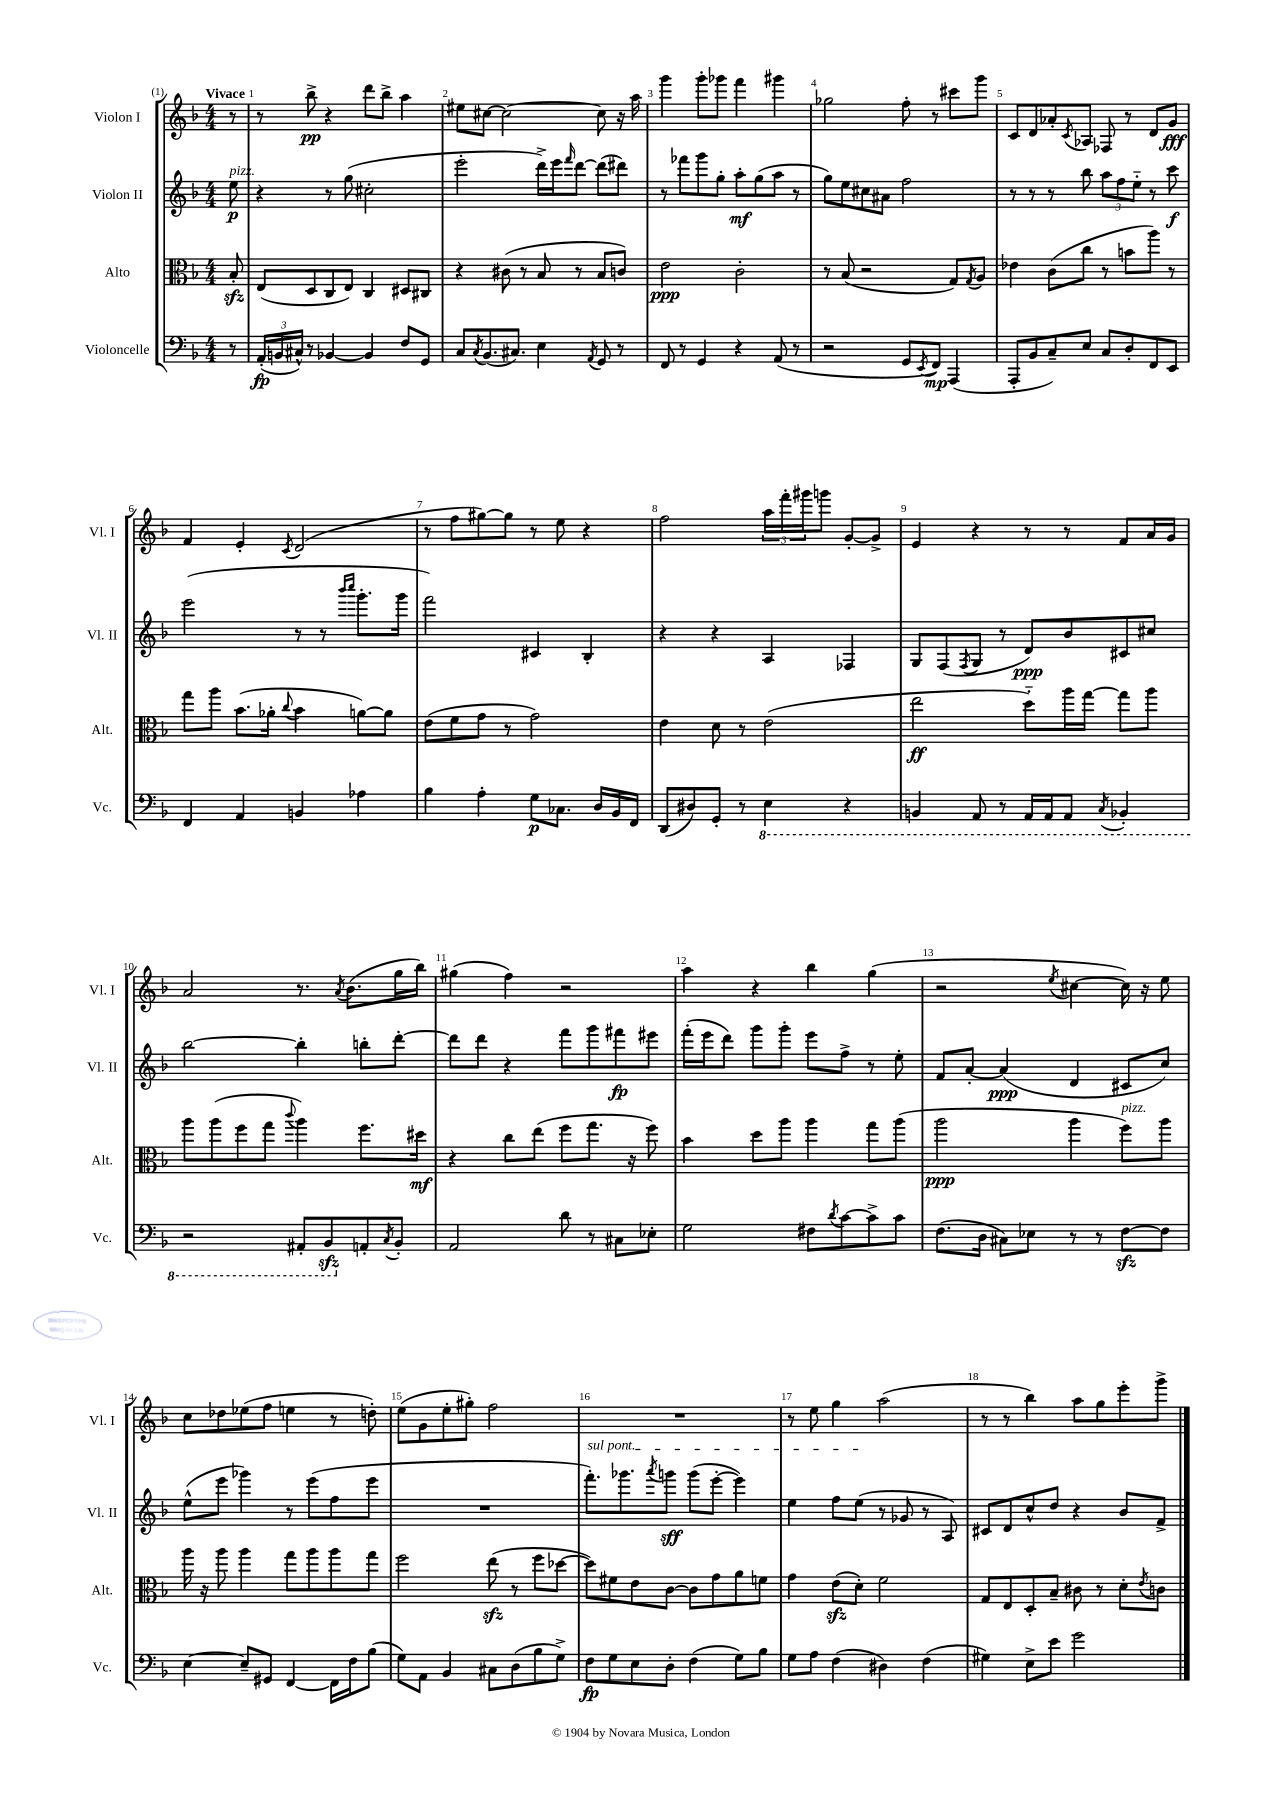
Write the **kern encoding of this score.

**kern	**dynam	**kern	**dynam	**kern	**dynam	**kern	**dynam
*part4	*part4	*part3	*part3	*part2	*part2	*part1	*part1
*staff4	*staff4	*staff3	*staff3	*staff2	*staff2	*staff1	*staff1
*I"Violoncelle	*	*I"Alto	*	*I"Violon II	*	*I"Violon I	*
*I'Vc.	*	*I'Alt.	*	*I'Vl. II	*	*I'Vl. I	*
*clefF4	*	*clefC3	*	*clefG2	*	*clefG2	*
*k[b-]	*	*k[b-]	*	*k[b-]	*	*k[b-]	*
*M4/4	*	*M4/4	*	*M4/4	*	*M4/4	*
=	=	=	=	=	=	=	=
!	!	!	!	!	!	!LO:TX:a:B:t=Vivace	!
!	!	!	!	!LO:TX:a:i:t=pizz.	!	!	!
8r	.	8B-zz'/	.	8ee\	p	8r	.
=1	=1	=1	=1	=1	=1	=1	=1
(24AA'/LL	fp	(8E/L	.	4r	.	8r	.
24BBn/	.	.	.	.	.	.	.
24C#X^^/JJ)	.	.	.	.	.	.	.
8r	.	8D/	.	.	.	8bb-^\	pp
[4BB-X/	.	8C/	.	8r	.	4r	.
.	.	8E/J)	.	(8gg\	.	.	.
4BB-/]	.	4C/	.	2cc#X'\	.	8ddd\L	.
.	.	.	.	.	.	8bb-^\J	.
8F/L	.	8D#X/L	.	.	.	4aa\	.
8GG/J	.	8C#X/J	.	.	.	.	.
=2	=2	=2	=2	=2	=2	=2	=2
8C/L	.	4r	.	2eee'\	.	8ee#X\L	.
8qC/	.	.	.	.	.	.	.
(8.BB-/	.	.	.	.	.	[8cc#X\J	.
.	.	(8c#X\	.	.	.	2cc#\_	.
8.C#X/J)	.	.	.	.	.	.	.
.	.	8r	.	.	.	.	.
4E\	.	8B-/	.	16ddd^\LL)	.	.	.
.	.	.	.	16eee\J	.	.	.
.	.	.	.	16qqfff/	.	.	.
.	.	8r	.	[8ddd\J	.	.	.
8qAA/	.	.	.	.	.	.	.
8GG/	.	8B-/L	.	(8ddd\L]	.	8cc#\]	.
8r	.	8cn/J)	.	8ddd#X\J)	.	16r	.
.	.	.	.	.	.	16aa\	.
=3	=3	=3	=3	=3	=3	=3	=3
8FF/	.	2e\	ppp	8r	.	4ggg\	.
8r	.	.	.	8fff-X\L	.	.	.
4GG/	.	.	.	8ggg\	.	8ggg'\L	.
.	.	.	.	8gg'\J	.	8ggg-X\J	.
4r	.	2c'\	.	8aa'\L	mf	4fff\	.
.	.	.	.	(8gg\	.	.	.
(8AA/	.	.	.	8aa\J	.	4ggg#X\	.
8r	.	.	.	8r	.	.	.
=4	=4	=4	=4	=4	=4	=4	=4
2r	.	8r	.	8gg\L)	.	2gg-X\	.
.	.	(8B-/	.	8ee\	.	.	.
.	.	2r	.	8cc#X\	.	.	.
.	.	.	.	8a#X\J	.	.	.
8GG/L	.	.	.	2ff\	.	8ff'\	.
8qEE/	.	.	.	.	.	.	.
8FF/J)	mp	.	.	.	.	8r	.
(4AAA/	.	8G/L)	.	.	.	8ccc#X\L	.
.	.	8qG/	.	.	.	.	.
.	.	8A/J	.	.	.	8ggg\J	.
=5	=5	=5	=5	=5	=5	=5	=5
8AAA'/L	.	4e-X\	.	8r	.	8c/L	.
8BB-/	.	.	.	8r	.	8d/	.
8C~/)	.	(8c\L	.	8r	.	8a-X'/	.
.	.	.	.	.	.	8qc/	.
8E/J	.	8cc\J	.	8bb-\	.	8A-X/J	.
8C/L	.	8r	.	12aa\L	.	8F-X/	.
.	.	.	.	12ff\	.	.	.
8D'/	.	8bn\L	.	.	.	8r	.
.	.	.	.	12ee\J	.	.	.
8FF/	.	8aa\J)	.	8r	.	8d/L	.
8EE/J	.	8r	.	8ccc\	f	8g/J	fff
!!LO:LB:g=z
=6	=6	=6	=6	=6	=6	=6	=6
4FF/	.	8gg\L	.	(2eee\	.	4f/	.
.	.	8aa\J	.	.	.	.	.
4AA/	.	(8.b-\L	.	.	.	4e'/	.
.	.	16a-X'\Jk	.	.	.	.	.
.	.	8qqcc/	.	.	.	8qc/	.
4BBn/	.	4b-\	.	8r	.	(2d/	.
.	.	.	.	8r	.	.	.
.	.	.	.	16qqbbb-/LL	.	.	.
.	.	.	.	16qqcccc/JJ	.	.	.
4A-X\	.	[8an\L)	.	8.ggg'\L	.	.	.
.	.	8a\J]	.	.	.	.	.
.	.	.	.	16ggg\Jk	.	.	.
=7	=7	=7	=7	=7	=7	=7	=7
4B-\	.	(8e\L	.	2fff\)	.	8r	.
.	.	8f\	.	.	.	8ff\L	.
4A'\	.	8g\J	.	.	.	[8gg#X\)	.
.	.	8r	.	.	.	8gg#\J]	.
8G\L	p	2g\)	.	4c#X/	.	8r	.
8.C-X\J	.	.	.	.	.	8ee\	.
.	.	.	.	4B-'/	.	4r	.
16D/LL	.	.	.	.	.	.	.
16BB-/	.	.	.	.	.	.	.
16FF/JJ	.	.	.	.	.	.	.
=8	=8	=8	=8	=8	=8	=8	=8
(8DD/L	.	4e\	.	4r	.	2ff\	.
8D#X/)	.	.	.	.	.	.	.
8GG'/J	.	8d\	.	4r	.	.	.
8r	.	8r	.	.	.	.	.
*8ba	*	*	*	*	*	*	*
4EE\	.	(2e\	.	4A/	.	24aa\LL	.
.	.	.	.	.	.	24fff'\	.
.	.	.	.	.	.	24ggg#X\J	.
.	.	.	.	.	.	8gggn\J	.
4r	.	.	.	4F-X/	.	[8g'/L	.
.	.	.	.	.	.	8g^/J]	.
=9	=9	=9	=9	=9	=9	=9	=9
4BBBn/	.	2ee\	ff	8G/L	.	4e/	.
.	.	.	.	(8F/	.	.	.
.	.	.	.	8qF/	.	.	.
8AAA/	.	.	.	8G/J	.	4r	.
8r	.	.	.	8r	.	.	.
16AAA/LL	.	8dd\L)	.	8d/L)	ppp	8r	.
16AAA/J	.	.	.	.	.	.	.
8AAA/J	.	16aa\L	.	8b-/	.	8r	.
.	.	[16gg\JJ	.	.	.	.	.
8qCC/	.	.	.	.	.	.	.
4BBB-X'/	.	8gg\L]	.	8c#X/	.	8f/L	.
.	.	8aa\J	.	8cc#X/J	.	16a/L	.
.	.	.	.	.	.	16g/JJ	.
!!LO:LB:g=z
=10	=10	=10	=10	=10	=10	=10	=10
2r	.	8aa\L	.	[2bb-\	.	2a/	.
.	.	(8aa\	.	.	.	.	.
.	.	8ff\	.	.	.	.	.
.	.	8gg\J	.	.	.	.	.
.	.	8qqccc/	.	.	.	.	.
8AAA#X'/L	.	4aa\)	.	4bb-'\]	.	8.r	.
8BBB-zz/	.	.	.	.	.	.	.
.	.	.	.	.	.	8qa/	.
.	.	.	.	.	.	(8.b-\L	.
*X8ba	*	*	*	*	*	*	*
8AAn'/	.	8.ff\L	.	8bbn'\L	.	.	.
8qC/	.	.	.	.	.	.	.
8BB-'/J	.	.	.	[8ddd'\J	.	16gg\L	.
.	.	16dd#X\Jk	mf	.	.	16bb-\JJ)	.
=11	=11	=11	=11	=11	=11	=11	=11
2AA/	.	4r	.	8ddd\L]	.	(4gg#X\	.
.	.	.	.	8ddd\J	.	.	.
.	.	8cc\L	.	4r	.	4ff\)	.
.	.	(8ee\J	.	.	.	.	.
8d\	.	8ff\L	.	8fff\L	.	2r	.
8r	.	8.gg\J	.	8ggg\	.	.	.
8C#X\L	.	.	.	8fff#X\	fp	.	.
.	.	16r	.	.	.	.	.
8E-X'\J	.	8ff\)	.	8eee#X\J	.	.	.
=12	=12	=12	=12	=12	=12	=12	=12
2G\	.	4b-\	.	(16fff'\LL	.	4aa\	.
.	.	.	.	16eee\J	.	.	.
.	.	.	.	8ddd\J)	.	.	.
.	.	8dd\L	.	8ggg\L	.	4r	.
.	.	8aa\J	.	8ggg'\J	.	.	.
8F#X\L	.	4aa\	.	8eee\L	.	4bb-\	.
8qd/	.	.	.	.	.	.	.
[8c\	.	.	.	8ff^\J	.	.	.
8c^\]	.	8gg\L	.	8r	.	(4gg\	.
8c\J	.	(8aa\J	.	8ee'\	.	.	.
=13	=13	=13	=13	=13	=13	=13	=13
(8.F\L	.	2aa\	ppp	8f/L	.	2r	.
.	.	.	.	[8a'/J	.	.	.
16D\Jk	.	.	.	.	.	.	.
8C#X\L)	.	.	.	(4a/]	ppp	.	.
8E-X\J	.	.	.	.	.	.	.
.	.	.	.	.	.	8qee/	.
8r	.	4aa\	.	4d/	.	[4cc#X\	.
8r	.	.	.	.	.	.	.
!	!	!LO:TX:a:i:t=pizz.	!	!	!	!	!
[8Fzz\L	.	8ff\L)	.	8c#X/L	.	16cc#\])	.
.	.	.	.	.	.	16r	.
8F\J]	.	8aa\J	.	8cc/J)	.	8ee\	.
!!LO:LB:g=z
=14	=14	=14	=14	=14	=14	=14	=14
[4E\	.	16aa\	.	(8ee^^\L	.	8cc\L	.
.	.	16r	.	.	.	.	.
.	.	8aa\	.	8eee\J	.	8dd-X\	.
8E~/L]	.	4aa\	.	4ggg-X\)	.	(8ee-X\	.
8GG#X/J	.	.	.	.	.	8ff\J	.
[4FF/	.	8gg\L	.	8r	.	4een\	.
.	.	8aa\	.	(8eee\L	.	.	.
16FF\LL]	.	8aa\	.	8ff\	.	8r	.
16F\J	.	.	.	.	.	.	.
(8B-\J	.	8gg\J	.	8eee\J	.	8ddn'\)	.
=15	=15	=15	=15	=15	=15	=15	=15
8G\L)	.	2ff\	.	1r	.	(8ee\L	.
8AA\J	.	.	.	.	.	8g\	.
4BB-/	.	.	.	.	.	8ee'\	.
.	.	.	.	.	.	8gg#X'\J)	.
8C#X\L	.	(8eezz\	.	.	.	2ff\	.
(8D\	.	8r	.	.	.	.	.
8B-\	.	8ff\L	.	.	.	.	.
8G^\J)	.	[8dd-X\J	.	.	.	.	.
=16	=16	=16	=16	=16	=16	=16	=16
!	!	!	!	!LO:TX:a:i:t=sul pont.	!	!	!
8F\L	fp	8dd-\L])	.	8.fff'\L)	.	1r	.
8G\	.	8f#X\	.	.	.	.	.
.	.	.	.	8.ggg-X\	.	.	.
8E\	.	8e\	.	.	.	.	.
.	.	.	.	8qaaa/	.	.	.
8D'\J	.	[8c\J	.	8gggn\J	sff	.	.
(4F\	.	8c\L]	.	(8ggg\L	.	.	.
.	.	8g\	.	[8eee'\J	.	.	.
8G\L)	.	8a\	.	4eee\])	.	.	.
8B-\J	.	8fn\J	.	.	.	.	.
=17	=17	=17	=17	=17	=17	=17	=17
8G\L	.	4g\	.	4ee\	.	8r	.
8A\J	.	.	.	.	.	8ee\	.
(4F\	.	(8ezz\L	.	8ff\L	.	4gg\	.
.	.	8d'\J)	.	(8ee\J	.	.	.
4D#X\)	.	2f\	.	8r	.	(2aa\	.
.	.	.	.	8g-X/	.	.	.
(4F\	.	.	.	8r	.	.	.
.	.	.	.	8A/)	.	.	.
=18	=18	=18	=18	=18	=18	=18	=18
4G#X\)	.	8G/L	.	8c#X/L	.	8r	.
.	.	8E/	.	8d/	.	8r	.
8E^\L	.	8D'/	.	8cc^^/	.	4bb-\)	.
8e\J	.	8B-~/J	.	8dd/J	.	.	.
2g\	.	8c#X\	.	4r	.	8aa\L	.
.	.	8r	.	.	.	8gg\	.
.	.	8d'\L	.	8b-/L	.	8eee'\	.
.	.	8qe/	.	.	.	.	.
.	.	8cn\J	.	8f^/J	.	8ggg^\J	.
==	==	==	==	==	==	==	==
*-	*-	*-	*-	*-	*-	*-	*-
